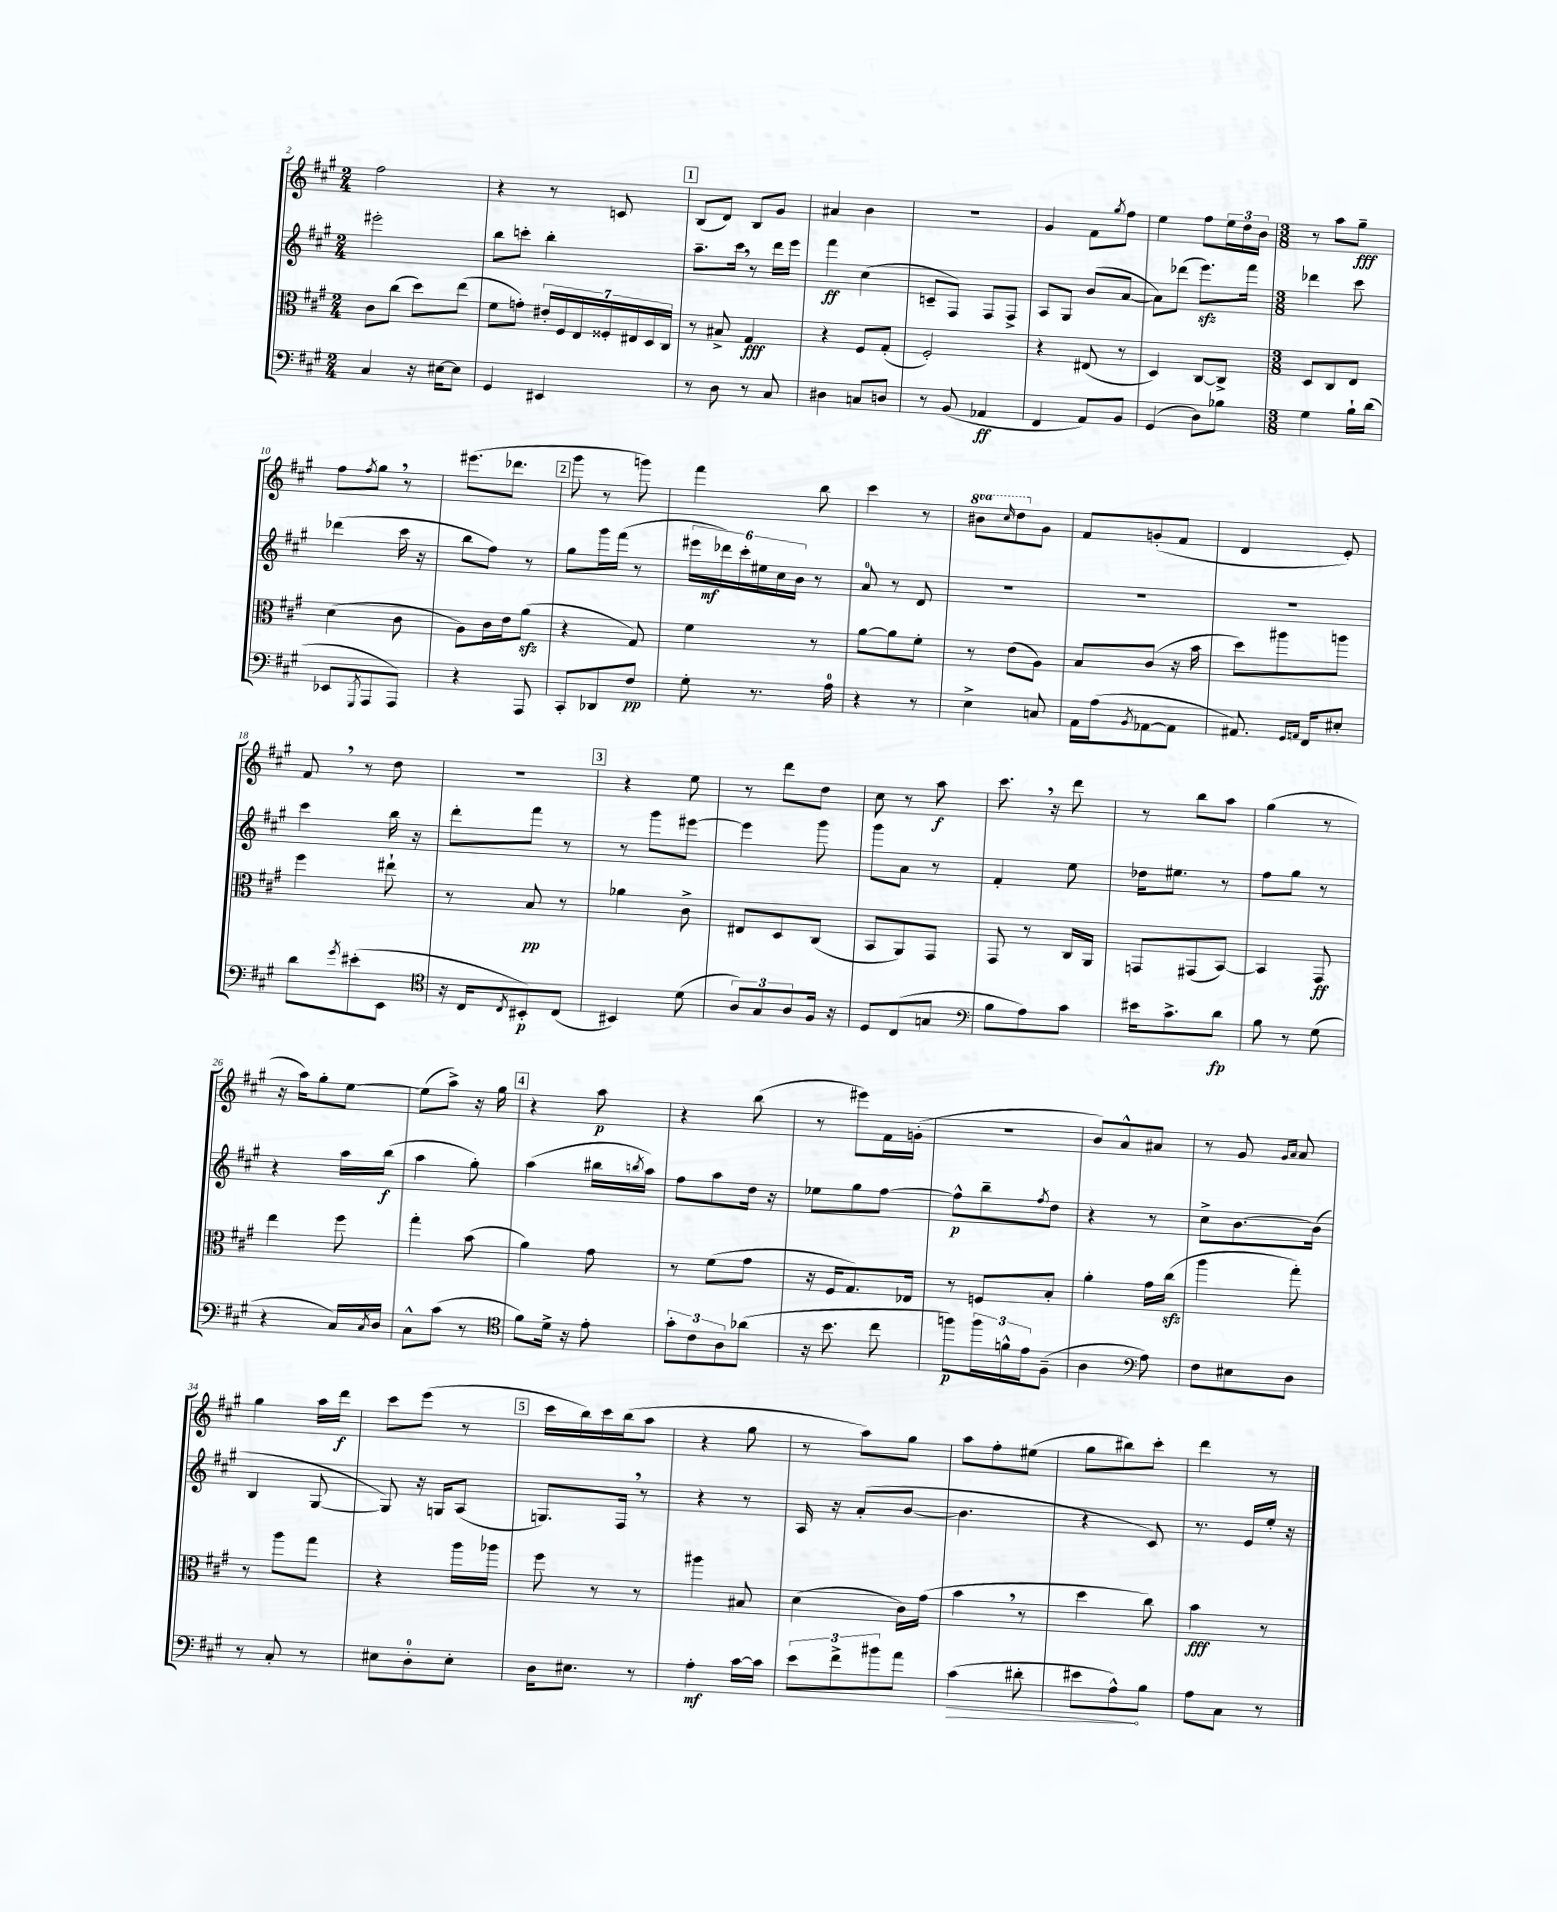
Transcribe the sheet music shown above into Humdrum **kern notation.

**kern	**dynam	**kern	**dynam	**kern	**dynam	**kern	**dynam
*part4	*part4	*part3	*part3	*part2	*part2	*part1	*part1
*staff4	*staff4	*staff3	*staff3	*staff2	*staff2	*staff1	*staff1
*clefF4	*	*clefC3	*	*clefG2	*	*clefG2	*
*k[f#c#g#]	*	*k[f#c#g#]	*	*k[f#c#g#]	*	*k[f#c#g#]	*
*M2/4	*	*M2/4	*	*M2/4	*	*M2/4	*
=2	=2	=2	=2	=2	=2	=2	=2
4C#/	.	8c#\L	.	2eee#X'\	.	2ff#\	.
.	.	(8cc#\J	.	.	.	.	.
16r	.	8dd\L)	.	.	.	.	.
[16E#X\KL	.	.	.	.	.	.	.
8E#\J]	.	(8ee\J	.	.	.	.	.
=3	=3	=3	=3	=3	=3	=3	=3
4GG#/	.	8f#\L	.	8bb\L	.	4r	.
.	.	8gn'\J)	.	8cccn'\J	.	.	.
4EE#X/	.	28e#X'/LL	.	4bb'\	.	8r	.
.	.	28F#/	.	.	.	.	.
.	.	28E/	.	.	.	.	.
.	.	28F##X'/	.	.	.	.	.
.	.	.	.	.	.	8cn/	.
.	.	28E#X/	.	.	.	.	.
.	.	28D/	.	.	.	.	.
.	.	28C#/JJ	.	.	.	.	.
!!LO:REH:place=s1:t=1
=4	=4	=4	=4	=4	=4	=4	=4
8r	.	8r	.	8.aa~\L	.	(8B/L	.
8D\	.	8B#X^/	.	.	.	8d/J)	.
.	.	.	.	16ccc#,\Jk	.	.	.
8r	.	4G#/	fff	8r	.	8B/L	.
8C#/	.	.	.	16ddd\LL	.	8g#/J	.
.	.	.	.	16eee\JJ	.	.	.
=5	=5	=5	=5	=5	=5	=5	=5
4D#X\	.	4r	.	4fff#\	ff	4a#X/	.
8Cn/L	.	8F#/L	.	(4cc#\	.	4b\	.
8Dn/J	.	(8G#'/J	.	.	.	.	.
=6	=6	=6	=6	=6	=6	=6	=6
8r	.	2F#'/)	.	8cn~/L	.	2r	.
(8BB/	.	.	.	8F#/J)	.	.	.
4AA-X/	ff	.	.	8F#/L	.	.	.
.	.	.	.	8F#^/J	.	.	.
=7	=7	=7	=7	=7	=7	=7	=7
4FF#/	.	4r	.	8A/L	.	4g#/	.
.	.	.	.	8G#/J	.	.	.
8AA/L)	.	(8E#X/	.	(8b/L	.	8f#\L	.
.	.	.	.	.	.	8qgg#/	.
8BB/J	.	8r	.	[8a/J	.	8ff#\J	.
=8	=8	=8	=8	=8	=8	=8	=8
(4GG#/	.	4D/)	.	8a\L])	.	4ee\	.
.	.	.	.	(8ddd-X\J	.	.	.
8D\L)	.	[8C#/L	.	8.eeezz\L)	.	8ff#\L	.
8B-X\J	.	8C#^/J]	.	.	.	24ee\L	.
.	.	.	.	.	.	24dd\	.
.	.	.	.	16fff#\Jk	.	.	.
.	.	.	.	.	.	24b\JJ	.
=9	=9	=9	=9	=9	=9	=9	=9
*M3/8	*	*M3/8	*	*M3/8	*	*M3/8	*
4G#\	.	8D/L	.	4ddd-X\	.	8r	.
.	.	8C#/	.	.	.	8aa\L	.
16B`\LL	.	8E/J	.	8ccc#\	.	8gg#~\J	fff
(16d\JJ	.	.	.	.	.	.	.
!!LO:LB:g=z
=10	=10	=10	=10	=10	=10	=10	=10
8EE-X/L	.	(4d\	.	(4ddd-X\	.	8ff#\L	.
8qGGG#/	.	.	.	.	.	8qff#/	.
8AAA/	.	.	.	.	.	8gg#,\J	.
8AAA/J)	.	8c#\	.	16ccc#\	.	8r	.
.	.	.	.	16r	.	.	.
=11	=11	=11	=11	=11	=11	=11	=11
4r	.	8A\L)	.	8bb\L	.	(8.eee#X\L	.
.	.	16c#\L	.	8ff#\J)	.	.	.
.	.	16e\J	.	.	.	8.ddd-X\J	.
8AAA/	.	(8azz\J	.	8r	.	.	.
!!LO:REH:place=s1:t=2
=12	=12	=12	=12	=12	=12	=12	=12
8CC#'/L	.	4r	.	8gg#\L	.	8ggg#\	.
8DD-X/	.	.	.	16ggg#\L	.	8r	.
.	.	.	.	(16fff#\JJ	.	.	.
8F#/J	pp	8G#/)	.	8r	.	8gggn\)	.
=13	=13	=13	=13	=13	=13	=13	=13
8G#'\	.	4f#\	.	24eee#X\LL	.	4fff#\	.
.	.	.	.	24ddd-X\)	mf	.	.
.	.	.	.	24ccc#'\	.	.	.
8.r	.	.	.	24ee#X\	.	.	.
.	.	.	.	24cc#\	.	.	.
.	.	.	.	24b\JJ	.	.	.
.	.	8r	.	8r	.	8bb\	.
16A\	.	.	.	.	.	.	.
=14	=14	=14	=14	=14	=14	=14	=14
4r	.	[8a\L	.	8a/	.	4ccc#\	.
.	.	8a\]	.	8r	.	.	.
8r	.	8f#'\J	.	8d/	.	8r	.
=15	=15	=15	=15	=15	=15	=15	=15
*	*	*	*	*	*	*8va	*
4E^\	.	8r	.	4.r	.	8bb#X\L	.
.	.	.	.	.	.	16qqccc#/	.
.	.	(8e\L	.	.	.	8ddd\	.
*	*	*	*	*	*	*X8va	*
8Cn/	.	8A\J)	.	.	.	8g#\J	.
=16	=16	=16	=16	=16	=16	=16	=16
16AA\LL	.	8B/L	.	4.r	.	8f#/L	.
(16A\J	.	.	.	.	.	.	.
8qBB/	.	.	.	.	.	.	.
[8AA-X\	.	(8c#/J	.	.	.	(8gn'/	.
8AA-\J]	.	16r	.	.	.	8f#/J	.
.	.	16b\	.	.	.	.	.
=17	=17	=17	=17	=17	=17	=17	=17
8.AA#X/)	.	8dd\L)	.	4.r	.	4d/	.
.	.	8aa#X\	.	.	.	.	.
16qqGG#/LL	.	.	.	.	.	.	.
16qqAAn/JJ	.	.	.	.	.	.	.
16FF#/KL	.	.	.	.	.	.	.
8E#X'/J	.	8aan\J	.	.	.	8e'/)	.
!!LO:LB:g=z
=18	=18	=18	=18	=18	=18	=18	=18
8d\L	.	4ff#\	.	4ccc#\	.	8f#,/	.
8qg#/	.	.	.	.	.	.	.
(8e#X'\	.	.	.	.	.	8r	.
8EE\J	.	8ee#X`\	.	16bb\	.	8dd\	.
.	.	.	.	16r	.	.	.
=19	=19	=19	=19	=19	=19	=19	=19
*clefC4	*	*	*	*	*	*	*
16r	.	8r	.	8ddd'\L	.	4.r	.
16C#/KL	.	.	.	.	.	.	.
8qC#/	.	.	.	.	.	.	.
8BB#X'/)	p	8B/	pp	8fff#\J	.	.	.
(8C#/J	.	8r	.	8r	.	.	.
!!LO:REH:place=s1:t=3
=20	=20	=20	=20	=20	=20	=20	=20
4BB#X/)	.	4a-X\	.	8r	.	4r	.
.	.	.	.	8ggg#\L	.	.	.
(8d\	.	8c#^\	.	[8eee#X\J	.	8ee\	.
=21	=21	=21	=21	=21	=21	=21	=21
12A/L)	.	8E#X/L	.	4eee#\]	.	8r	.
12G#/	.	.	.	.	.	.	.
.	.	8D/	.	.	.	8ddd\L	.
12A/	.	.	.	.	.	.	.
16F#/Jk	.	(8C#/J	.	8ggg#\	.	8dd\J	.
16r	.	.	.	.	.	.	.
=22	=22	=22	=22	=22	=22	=22	=22
8D/L	.	8BB/L	.	8ggg#\L	.	8cc#\	.
(8C#/	.	8AA/)	.	8a\J	.	8r	.
8Gn/J	.	8GG#/J	.	8r	.	8aa\	f
=23	=23	=23	=23	=23	=23	=23	=23
*clefF4	*	*	*	*	*	*	*
8B\L	.	8GG#/	.	4f#'/	.	8.ccc#,\	.
8A\)	.	8r	.	.	.	.	.
.	.	.	.	.	.	16r	.
8c#\J	.	16C#/LL	.	8ee\	.	8ddd\	.
.	.	16AA/JJ	.	.	.	.	.
=24	=24	=24	=24	=24	=24	=24	=24
16e#X\KL	.	8GGn/L	.	16dd-X\KL	.	8r	.
8.c#^\	.	.	.	8.ee#X\J	.	.	.
.	.	(8GG#X/	.	.	.	8bb\L	.
8d\J	fp	[8BB/J)	.	8r	.	8aa\J	.
=25	=25	=25	=25	=25	=25	=25	=25
8B\	.	4BB/]	.	8ff#\L	.	(4gg#\	.
8r	.	.	.	8gg#\J	.	.	.
(8G#\	.	8GG#/	ff	8r	.	8r	.
!!LO:LB:g=z
=26	=26	=26	=26	=26	=26	=26	=26
4r	.	4ee\	.	4r	.	16r	.
.	.	.	.	.	.	16aa\KL)	.
.	.	.	.	.	.	8gg#'\	.
16C#/LL)	.	8ff#\	.	16aa\LL	.	[8ee\J	.
8qC#/	.	.	.	.	.	.	.
16D/JJ	.	.	.	(16bb\JJ	f	.	.
=27	=27	=27	=27	=27	=27	=27	=27
8C#^^\L	.	4gg#'\	.	4aa\	.	(8ee\L]	.
(8c#\J	.	.	.	.	.	8aa^\J)	.
8r	.	(8b\	.	8gg#'\)	.	16r	.
.	.	.	.	.	.	16gg#\	.
!!LO:REH:place=s1:t=4
=28	=28	=28	=28	=28	=28	=28	=28
*clefC4	*	*	*	*	*	*	*
8f#\L)	.	4a\)	.	(4aa\	.	4r	.
16d^\Jk	.	.	.	.	.	.	.
16r	.	.	.	.	.	.	.
8e'\	.	8g#\	.	16bb#X\LL	.	8aa\	p
.	.	.	.	8qbbn/	.	.	.
.	.	.	.	16aa\JJ)	.	.	.
=29	=29	=29	=29	=29	=29	=29	=29
12g#'\L	.	8r	.	8ff#\L	.	4r	.
12c#\	.	.	.	.	.	.	.
.	.	(8f#\L	.	8aa\	.	.	.
12A\	.	.	.	.	.	.	.
(8a-X\J	.	8g#\J	.	16dd\Jk	.	(8bb\	.
.	.	.	.	16r	.	.	.
=30	=30	=30	=30	=30	=30	=30	=30
16r	.	16r	.	8ee-X\L	.	8r	.
8.b\	.	16F#/KL	.	.	.	.	.
.	.	8.G#/)	.	8gg#\	.	8eee#X\L)	.
8cc#\	.	.	.	[8ff#\J	.	16f#\L	.
.	.	16E-X/Jk	.	.	.	(16gn'\JJ	.
=31	=31	=31	=31	=31	=31	=31	=31
8ffn\L)	p	8r	.	8ff#^^\L]	p	4.r	.
24ff\L	.	8Fn/L	.	8bb~\	.	.	.
24fn^^\	.	.	.	.	.	.	.
24e\J	.	.	.	.	.	.	.
.	.	.	.	8qff#/	.	.	.
(8F#~\J	.	8B'/J	.	8dd\J	.	.	.
=32	=32	=32	=32	=32	=32	=32	=32
4A\	.	4a'\	.	4r	.	8b/L)	.
.	.	.	.	.	.	8a^^/	.
*clefF4	*	*	*	*	*	*	*
8A\)	.	16g#\LL	.	8r	.	8a#X/J	.
.	.	(16cc#zz\JJ	.	.	.	.	.
=33	=33	=33	=33	=33	=33	=33	=33
8F#\L	.	4aa\	.	8cc#^\L	.	8r	.
8E#X\	.	.	.	[8.b\	.	8g#/	.
.	.	.	.	.	.	16qqg#/LL	.
.	.	.	.	.	.	16qqa/JJ	.
8D\J	.	8gg#'\)	.	.	.	8a/	.
.	.	.	.	(16b\Jk]	.	.	.
!!LO:LB:g=z
=34	=34	=34	=34	=34	=34	=34	=34
8r	.	8r	.	4B/	.	4gg#\	.
8C#'/	.	8aa\L	.	.	.	.	.
8r	.	8gg#\J	.	[8G#/	.	16aa\LL	.
.	.	.	.	.	.	16ddd\JJ	f
=35	=35	=35	=35	=35	=35	=35	=35
8E#X\L	.	4r	.	8G#/])	.	8ccc#\L	.
8D'\	.	.	.	16r	.	(8eee\J	.
.	.	.	.	16Gn/KL	.	.	.
8E#'\J	.	16aa\LL	.	(8A/J	.	8r	.
.	.	16aa-X\JJ	.	.	.	.	.
!!LO:REH:place=s1:t=5
=36	=36	=36	=36	=36	=36	=36	=36
16D\KL	.	8ff#\	.	8.Gn/L)	.	16ccc#\LL	.
8.E#X\J	.	.	.	.	.	16bb\)	.
.	.	8r	.	.	.	16ccc#\	.
.	.	.	.	16F#,/Jk	.	(16bb\J	.
8r	.	8r	.	8r	.	8aa\J	.
=37	=37	=37	=37	=37	=37	=37	=37
4A'\	mf	4aa#X\	.	4r	.	4r	.
[16c#\LL	.	8B#X/	.	8r	.	8gg#\	.
16c#\JJ]	.	.	.	.	.	.	.
=38	=38	=38	=38	=38	=38	=38	=38
12e\L	.	(4d\	.	16A/	.	8r	.
.	.	.	.	16r	.	.	.
12f#^\	.	.	.	.	.	.	.
.	.	.	.	(8a'/L	.	8aa\L)	.
12b#X\	.	.	.	.	.	.	.
8a\J	.	16c#\LL)	.	[8b/J	.	8gg#\J	.
.	.	(16g#\JJ	.	.	.	.	.
=39	=39	=39	=39	=39	=39	=39	=39
!	!LO:HP:b	!	!	!	!	!	!
(4c#\	>	4b,\	.	4.b\]	.	8aa\L	.
.	.	.	.	.	.	8ff#'\	.
8d#X'\	.	8r	.	.	.	(8ee#X\J	.
=40	=40	=40	=40	=40	=40	=40	=40
8e#X\L	.	4dd\	.	4r	.	8gg#\L	.
8A^^\)	.	.	.	.	.	8bb#X\)	.
8B\J	]	8cc#\)	.	8c#/)	.	8ccc#'\J	.
=41	=41	=41	=41	=41	=41	=41	=41
8A\L	.	4b\	fff	8.r	.	4ddd\	.
8C#\J	.	.	.	.	.	.	.
.	.	.	.	16e/LL	.	.	.
8r	.	8r	.	16ee'/JJ	.	8r	.
.	.	.	.	16r	.	.	.
==	==	==	==	==	==	==	==
*-	*-	*-	*-	*-	*-	*-	*-
